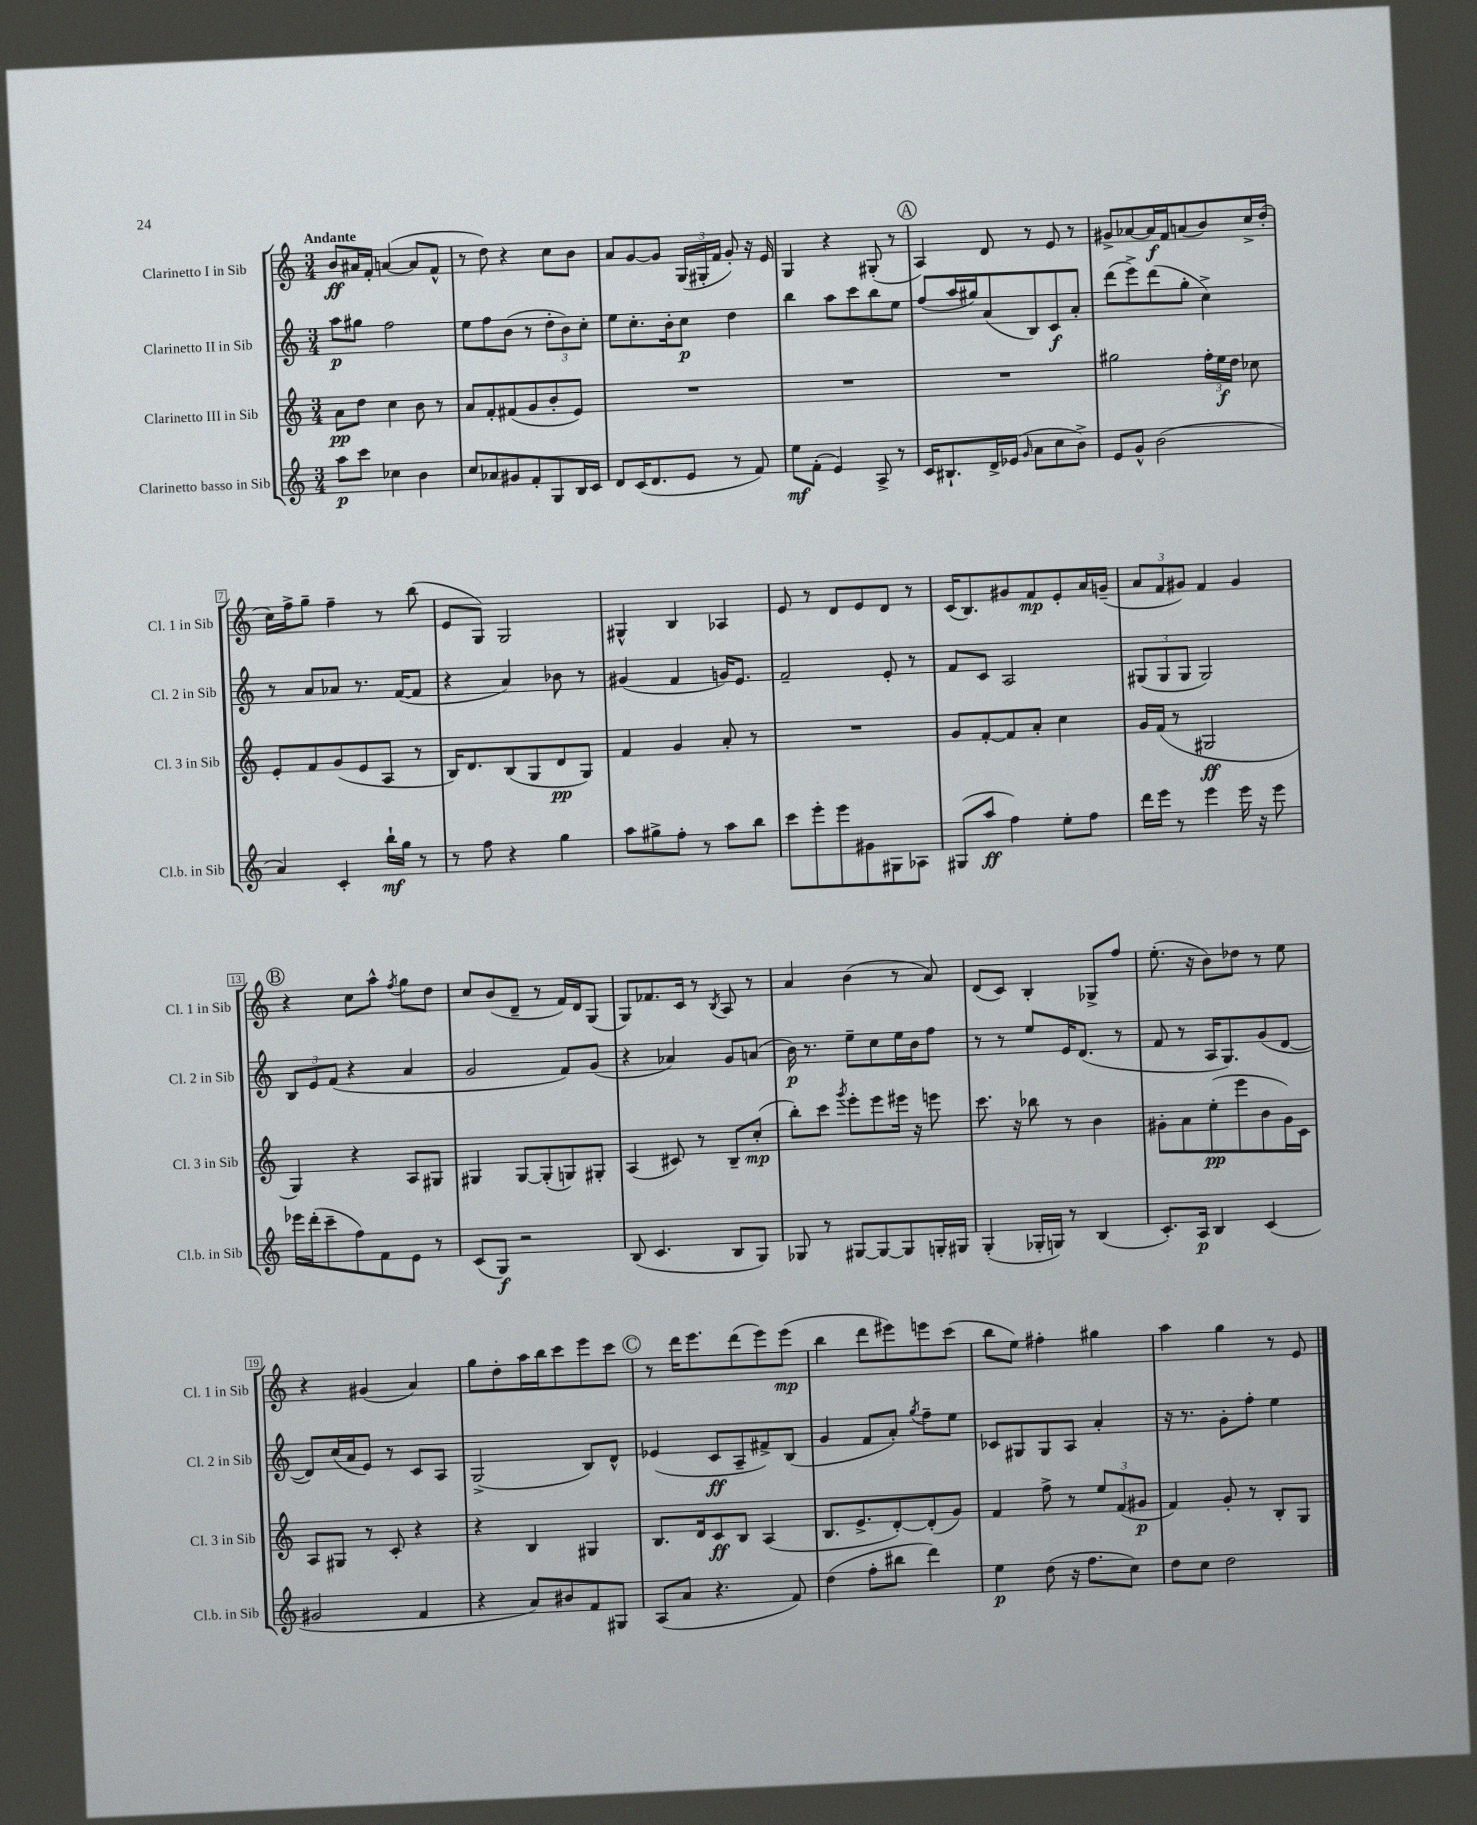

**kern	**kern	**kern	**kern
*staff4	*staff3	*staff2	*staff1
*clefG2	*clefG2	*clefG2	*clefG2
*k[]	*k[]	*k[]	*k[]
*M3/4	*M3/4	*M3/4	*M3/4
8aa\L	8a\L	8aa\L	8b/L
8ccc\J	8dd\J	8gg#\J	16a#/L
.	.	.	16f'/JJ
4cc-\	4cc\	2ff\	([4a/
4b\	8b\	.	8a/]L
.	8r	.	8f^^/J
=	=	=	=
8cc/L	8a/L	8ee\L	8r
8a-/	8f'/	8ff\	8dd\)
8g#/	(8f#/	(8b\J	4r
8f'/	8g/	8r	.
8G/	8b'/	12dd'\L	8cc\L
.	.	12b\)	.
16B/L	8e/J)	.	8b\J
.	.	12cc'\J	.
16c/JJ	.	.	.
=	=	=	=
8d/L	2.r	8ee\L	8a/L
(16c/K	.	8.cc'\	[8g/
8.d/	.	.	.
.	.	.	8g/]J
.	.	16b'\k	.
8e/J	.	8cc\J	(24G/LL
.	.	.	24G#'/
.	.	.	24f/JJ
8r	.	4dd\	8g'/)
8f/)	.	.	16r
.	.	.	16e/
=	=	=	=
8ee\L	2.r	4bb\	4G/
(8f'\J	.	.	.
4e/)	.	8aa\L	4r
.	.	8ccc\	.
8A^/	.	8bb\	(8G#'/
8r	.	8ee\J	8r
=	=	=	=
16c/LK	2.r	(8ff/L	4A/)
8.B#`/	.	.	.
.	.	16aa/L	.
.	.	16gg#/J)	.
16d^/L	.	(8a/	8d/
(16e-/JJ	.	.	.
16qqg/	.	.	.
8a\L	.	8B/)	8r
8cc\	.	8c/	8e/
8b^\J)	.	8a'/J	8r
=	=	=	=
8e/L	2gg#\	(8ddd\L	8g#^/L
8g^^/J	.	8eee^\)	[8a-/
(2b\	.	(8ddd\	16a-/]L
.	.	.	16f/J
.	.	8gg'\J	(8a/
.	24ff'\LL	4cc^\)	8b/)
.	24ee\	.	.
.	24dd\JJ	.	.
.	8cc-\	.	16cc^/L
.	.	.	(16dd'/JJ
=	=	=	=
4a/)	8e'/L	8r	16cc\LL)
.	.	.	16ff^\J
.	8f/	8a/L	8gg~\J
4c'/	(8g/	8a-/J	4ff~\
.	8e/	8.r	.
16bb`\LL	8A/J	.	8r
16gg\JJ	.	([16f/LK	.
8r	8r	8f/]J	(8bb\
=	=	=	=
8r	16B/LK)	4r	8e/L
.	8.d/	.	.
8ff\	.	.	8G/J)
4r	(8B/	4a/)	2G/
.	8G/	.	.
4gg\	8d/	8b-\	.
.	8G/J)	8r	.
=	=	=	=
8aa\L	4f/	(4g#/	4G#^^/
8gg#^\	.	.	.
8ff'\J	4g/	4f/	4B/
8r	.	.	.
8aa\L	8a'/	16g/LK)	4A-/
.	.	8.e/J	.
8bb\J	8r	.	.
=	=	=	=
8ccc\L	2.r	2f~/	8e/
8eee'\	.	.	8r
8eee\	.	.	8d/L
8g#\	.	.	8e/
8G#\	.	8e'/	8d/J
8A-\J	.	8r	8r
=	=	=	=
(8G#/L	8g/L	8f/L	(16c/LK
.	.	.	8.B/)
8aa/J	[8f'/	8c/J	.
4ff\)	8f/]	2A/	8g#/
.	8a'/J	.	8f/
8ee'\L	4cc\	.	8e'/
8ff\J	.	.	16a/L
.	.	.	(16g~/JJ
=	=	=	=
16ddd\LL	16g/LL	(12G#/L	12a/L
16eee\JJ	(16f/JJ	.	.
.	.	12G#/	12f/
8r	8r	.	.
.	.	12G#/J	12g#/J)
4eee\	2G#/	2G#/)	4f/
16eee\	.	.	4g#/
16r	.	.	.
8eee\	.	.	.
=	=	=	=
16eee-\LL	4G/)	12B/L	4r
(16ddd'\J	.	.	.
.	.	12e/	.
8ccc~\	.	.	.
.	.	(12f/J	.
8ff\)	4r	4r	8cc\L
8f\	.	.	8aa^^\J
.	.	.	8qff/
8e\J	8A/L	4a/	8gg\L
8r	8G#/J	.	8dd\J
=	=	=	=
(8c/L	4G#/	2g/	8cc/L
8G/J)	.	.	(8b/
2r	[8G#/L	.	8d~/J
.	(8G#'/]	.	8r
.	8G/)	8f/L)	16f/LL)
.	.	.	16d/J
.	8G#'/J	(8g/J	(8G/J
=	=	=	=
(8B/	(4A/	4r	8G/L)
4.c/	.	.	8.f-/
.	8c#/)	4a-/)	.
.	.	.	16c/Jk
.	8r	.	8r
.	.	.	8qB/
8B/L	8B~/L	8g/L	8A/
8G/J)	(8cc'/J	(8a/J	8r
=	=	=	=
8G-/	8bb'\L)	16b\)	4a/
.	.	8.r	.
8r	8ccc\J	.	.
.	8qggg/	.	.
[8G#/L	8eee'\L	8ee~\L	(4b\
8G#/_	8eee\	8cc\	.
8G#/]	16eee#\Jk	16ee\L	8r
.	16r	16b\J	.
16G'/L	8eee\	8ff\J	8a/)
16G#/JJ	.	.	.
=	=	=	=
(4G'/	8.ccc\	8r	(8d/L
.	.	8r	8c/J)
.	16r	.	.
16G-'/LL	8bb-\	8ee/L	4B'/
16G/JJ)	.	.	.
8r	8r	16e/K	.
.	.	(8.d/J	.
(4B/	4b\	.	8G-^/L
.	.	8r	8ff/J
=	=	=	=
8.c'/L)	8g#'\L	8f/	(8.ee'\
.	8a\	8r	.
16A/Jk	.	.	16r
4B/	(8ee'\	16A/LK	8b\L)
.	.	8.G/)	.
.	8eee\	.	8dd-\J
(4c/	8b\	(8g/	8r
.	16g#\L)	[8d/J	8ee\
.	16c\JJ	.	.
=	=	=	=
2g#/	8A/L	8d/]L)	4r
.	8G#/J	(16cc/L	.
.	.	16a/J	.
.	8r	8e/J)	(4g#/
.	8c'/	8r	.
4f/	4r	8c/L	4a/)
.	.	8A/J	.
=	=	=	=
4r	4r	(2G^/	8gg\L
.	.	.	8dd'\
8a/L)	4B/	.	16aa\L
.	.	.	16bb\J
8b#/	.	.	8ccc\
8f/	4G#/	8B/L)	8eee\
8G#/J	.	8d^^/J	8ccc\J
=	=	=	=
(8A/L	8.B/L	(4e-/	8r
8a/J	.	.	16ddd\LK
.	16d/k	.	8.eee\
4.r	8c/	8c/L	.
.	8B/J	8A~/	(8ddd\
.	(4A/	8f#^/)	8eee\)
8f/)	.	(8B/J	(8eee\J
=	=	=	=
(4dd\	8.B/L	4g/	4bb\
.	8.e^/	.	.
8ff'\L	.	8f/L	8ddd\L
8bb#\J	[8d'/)	8a'/J)	8eee#\)
.	.	8qgg/	.
4ddd\)	(8d'/]	8ff~\L	8eee\
.	8g/J)	8ee\J	(8ccc\J
=	=	=	=
4ee\	4f/	8c-/L	8bb\L
.	.	8G#/	8ee\J)
(8dd\	8ff^\	8G#/	4ff#'\
16r	8r	8A/J	.
8.ff\L	.	.	.
.	12ee/L	4a'/	4gg#\
.	(12f/	.	.
8cc\J)	.	.	.
.	12g#/J	.	.
=	=	=	=
8dd\L	4f/)	16r	4aa\
.	.	8.r	.
8cc\J	.	.	.
2dd\	8g'/	8g'\L	4gg\
.	8r	8ff'\J	.
.	8B'/L	4ee\	8r
.	8G/J	.	8e/
==	==	==	==
*-	*-	*-	*-
